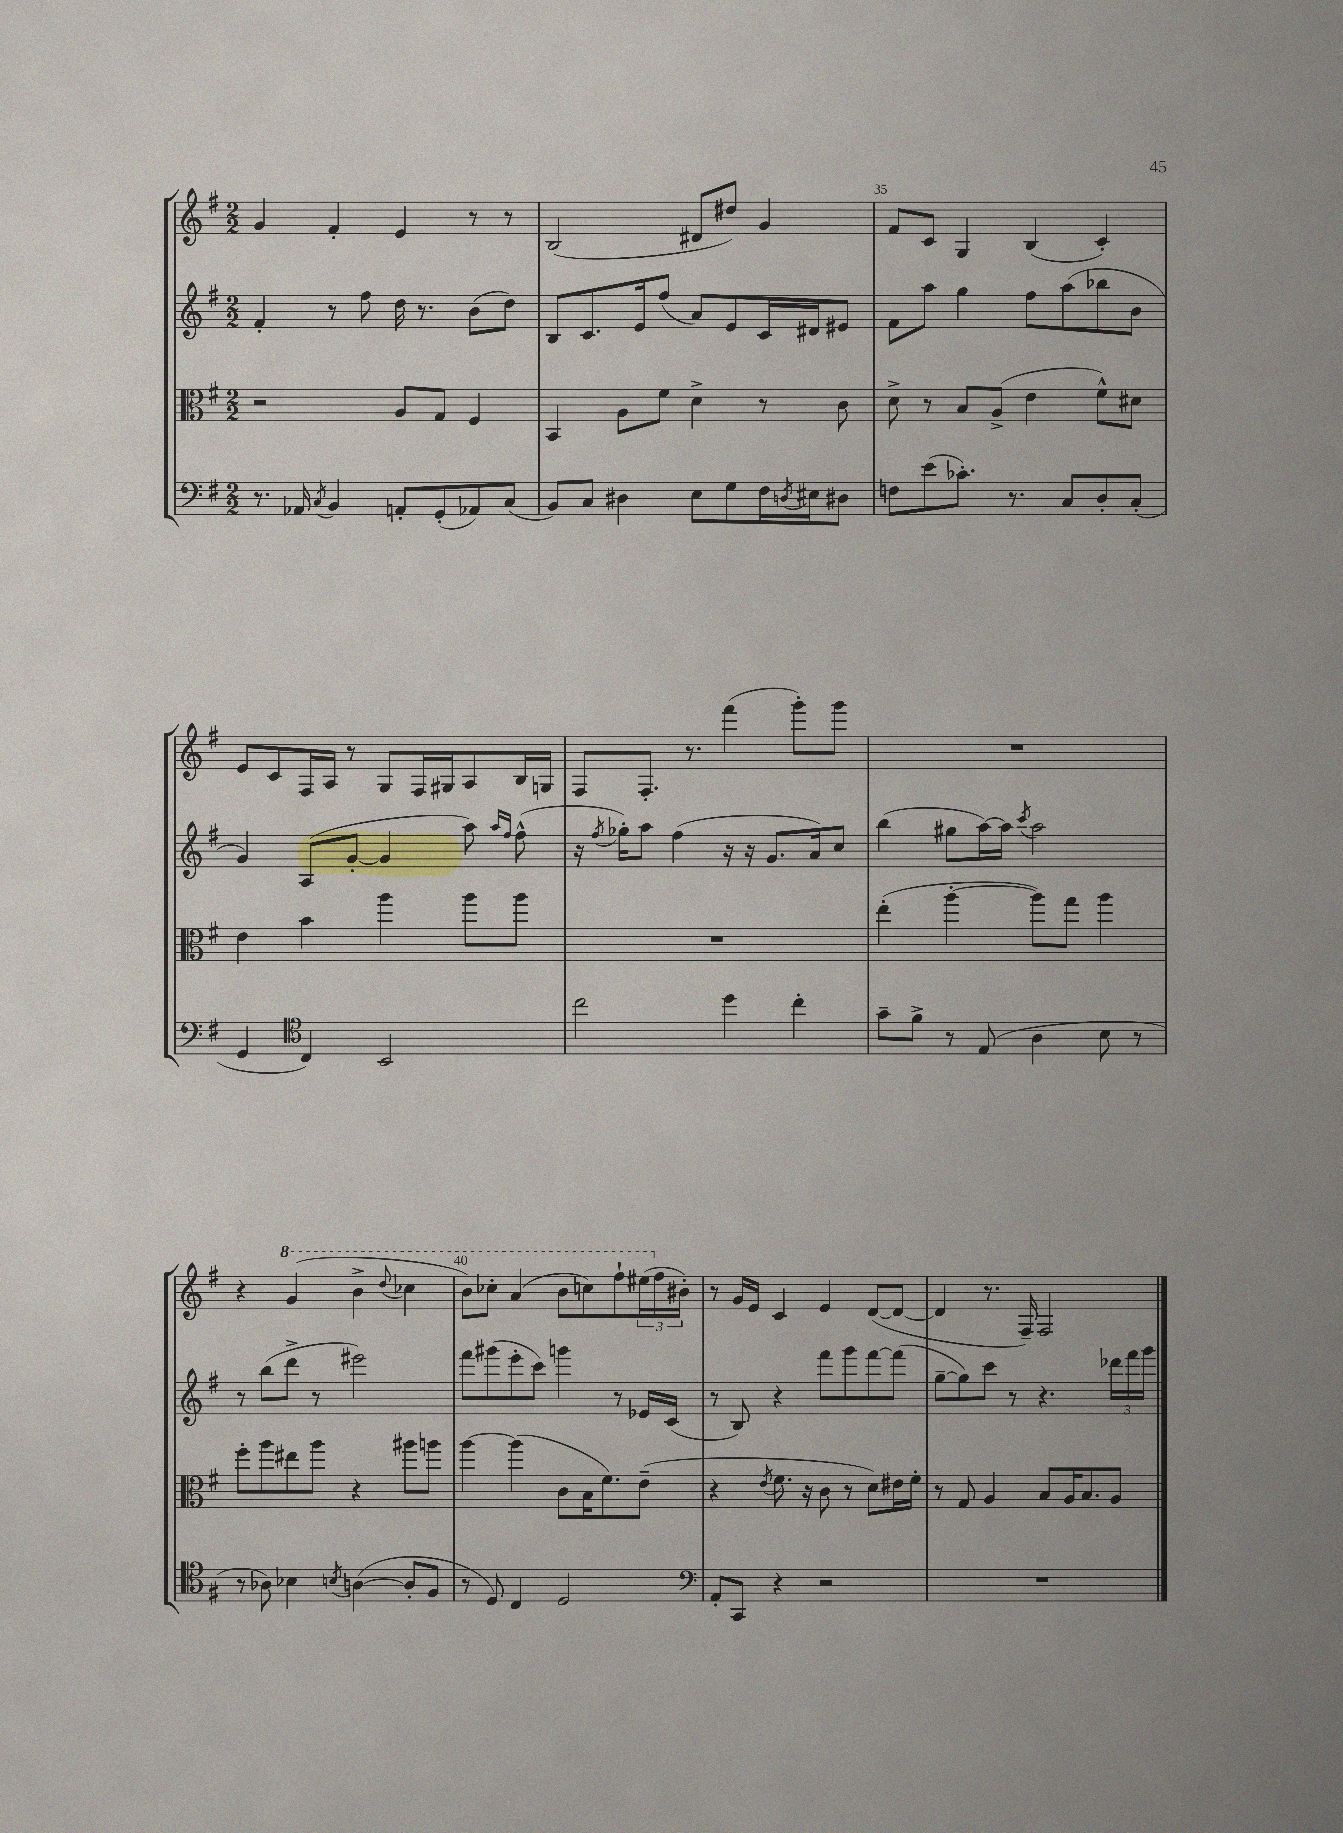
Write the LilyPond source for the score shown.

<<
\new StaffGroup <<
\new Staff = "s0" {
    \clef treble \key g \major \numericTimeSignature \time 2/2
    g'4 fis'4-. e'4 r8 r8 |
    b2( dis'8 dis''8) g'4 |
    fis'8 c'8 g4 b4( c'4-.) |
    e'8 c'8 fis16 a16 r8 g8 fis16 gis16 a8 b16 g16 |
    fis8 fis8.-. r8. fis'''4( g'''8-.) g'''8 |
    R1 |
    r4 \ottava #1 g''4( b''4-> \appoggiatura { d'''8 } ces'''4 |
    b''8) ces'''8-. a''4( b''8 c'''8) fis'''8-! \tuplet 3/2 { eis'''16( \ottava #0 fis''16 bis'16-.) } |
    r8 g'16 e'16 c'4 e'4 d'8~( d'8~ |
    d'4 r8. fis16--) fis2 \bar "|." |
}
\new Staff = "s1" {
    \clef treble \key g \major \numericTimeSignature \time 2/2
    fis'4-. r8 fis''8 d''16 r8. b'8( d''8) |
    b8 c'8. e'16 fis''8( a'8) e'8 c'16 dis'16 eis'8 |
    fis'8 a''8 g''4 fis''8 a''8( bes''8 b'8 |
    g'4) a8( g'8~-. g'4 a''8) \grace { a''16 fis''16 } fis''8-^( |
    r16 \acciaccatura { fis''8 } ges''16-.) a''8 fis''4( r16 r16 g'8. a'16) c''8 |
    b''4( gis''8 a''16~) a''16 \acciaccatura { c'''8 } a''2 |
    r8 b''8( d'''8-> r8 eis'''2) |
    fis'''8 gis'''8( e'''8-. c'''8) g'''4 r8 ees'16 c'16( |
    r8 b8) r4 fis'''8 g'''8 fis'''8~ fis'''8( |
    g''8~-- g''8) c'''8 r8 r4. \tuplet 3/2 { des'''16 fis'''16 g'''16 } \bar "|." |
}
\new Staff = "s2" {
    \clef alto \key g \major \numericTimeSignature \time 2/2
    r2 a8 g8 fis4 |
    b,4 a8 fis'8 d'4-> r8 c'8 |
    d'8-> r8 b8 a8->( e'4 fis'8-^) dis'8 |
    e'4 b'4 a''4 a''8 a''8 |
    R1 |
    e''4-.( a''4~-. a''8) g''8 a''4 |
    fis''8-. a''8 eis''8 a''8 r4 ais''8 a''8 |
    a''4~ a''4( c'8 b16 fis'8.) e'8--( |
    r4 \acciaccatura { e'8 } fis'8. r16 c'8 r8 d'8) eis'16 fis'16-. |
    r8 g8 a4 b8 a16 b8. a8 \bar "|." |
}
\new Staff = "s3" {
    \clef bass \key g \major \numericTimeSignature \time 2/2
    r8. aes,16 \acciaccatura { c8 } b,4 a,8-. g,8-.( aes,8) c8( |
    b,8) c8 dis4 e8 g8 fis16 \acciaccatura { d8 } eis16 dis8 |
    f8 e'8( ces'8.-.) r8. c8 d8-. c8-.( |
    g,4 \clef tenor c4) b,2 |
    c''2 d''4 c''4-. |
    g'8-- fis'8-> r8 e8( a4 b8 r8 |
    r8 aes8) bes4 \acciaccatura { b8 } a4~( a8-. fis8 |
    r8 d8) c4 d2 |
    \clef bass a,8-. c,8 r4 r2 |
    R1 \bar "|." |
}
>>
>>
\layout { \context { \Score currentBarNumber = #33 \override BarNumber.break-visibility = ##(#f #t #t) barNumberVisibility = #(every-nth-bar-number-visible 5) } }
